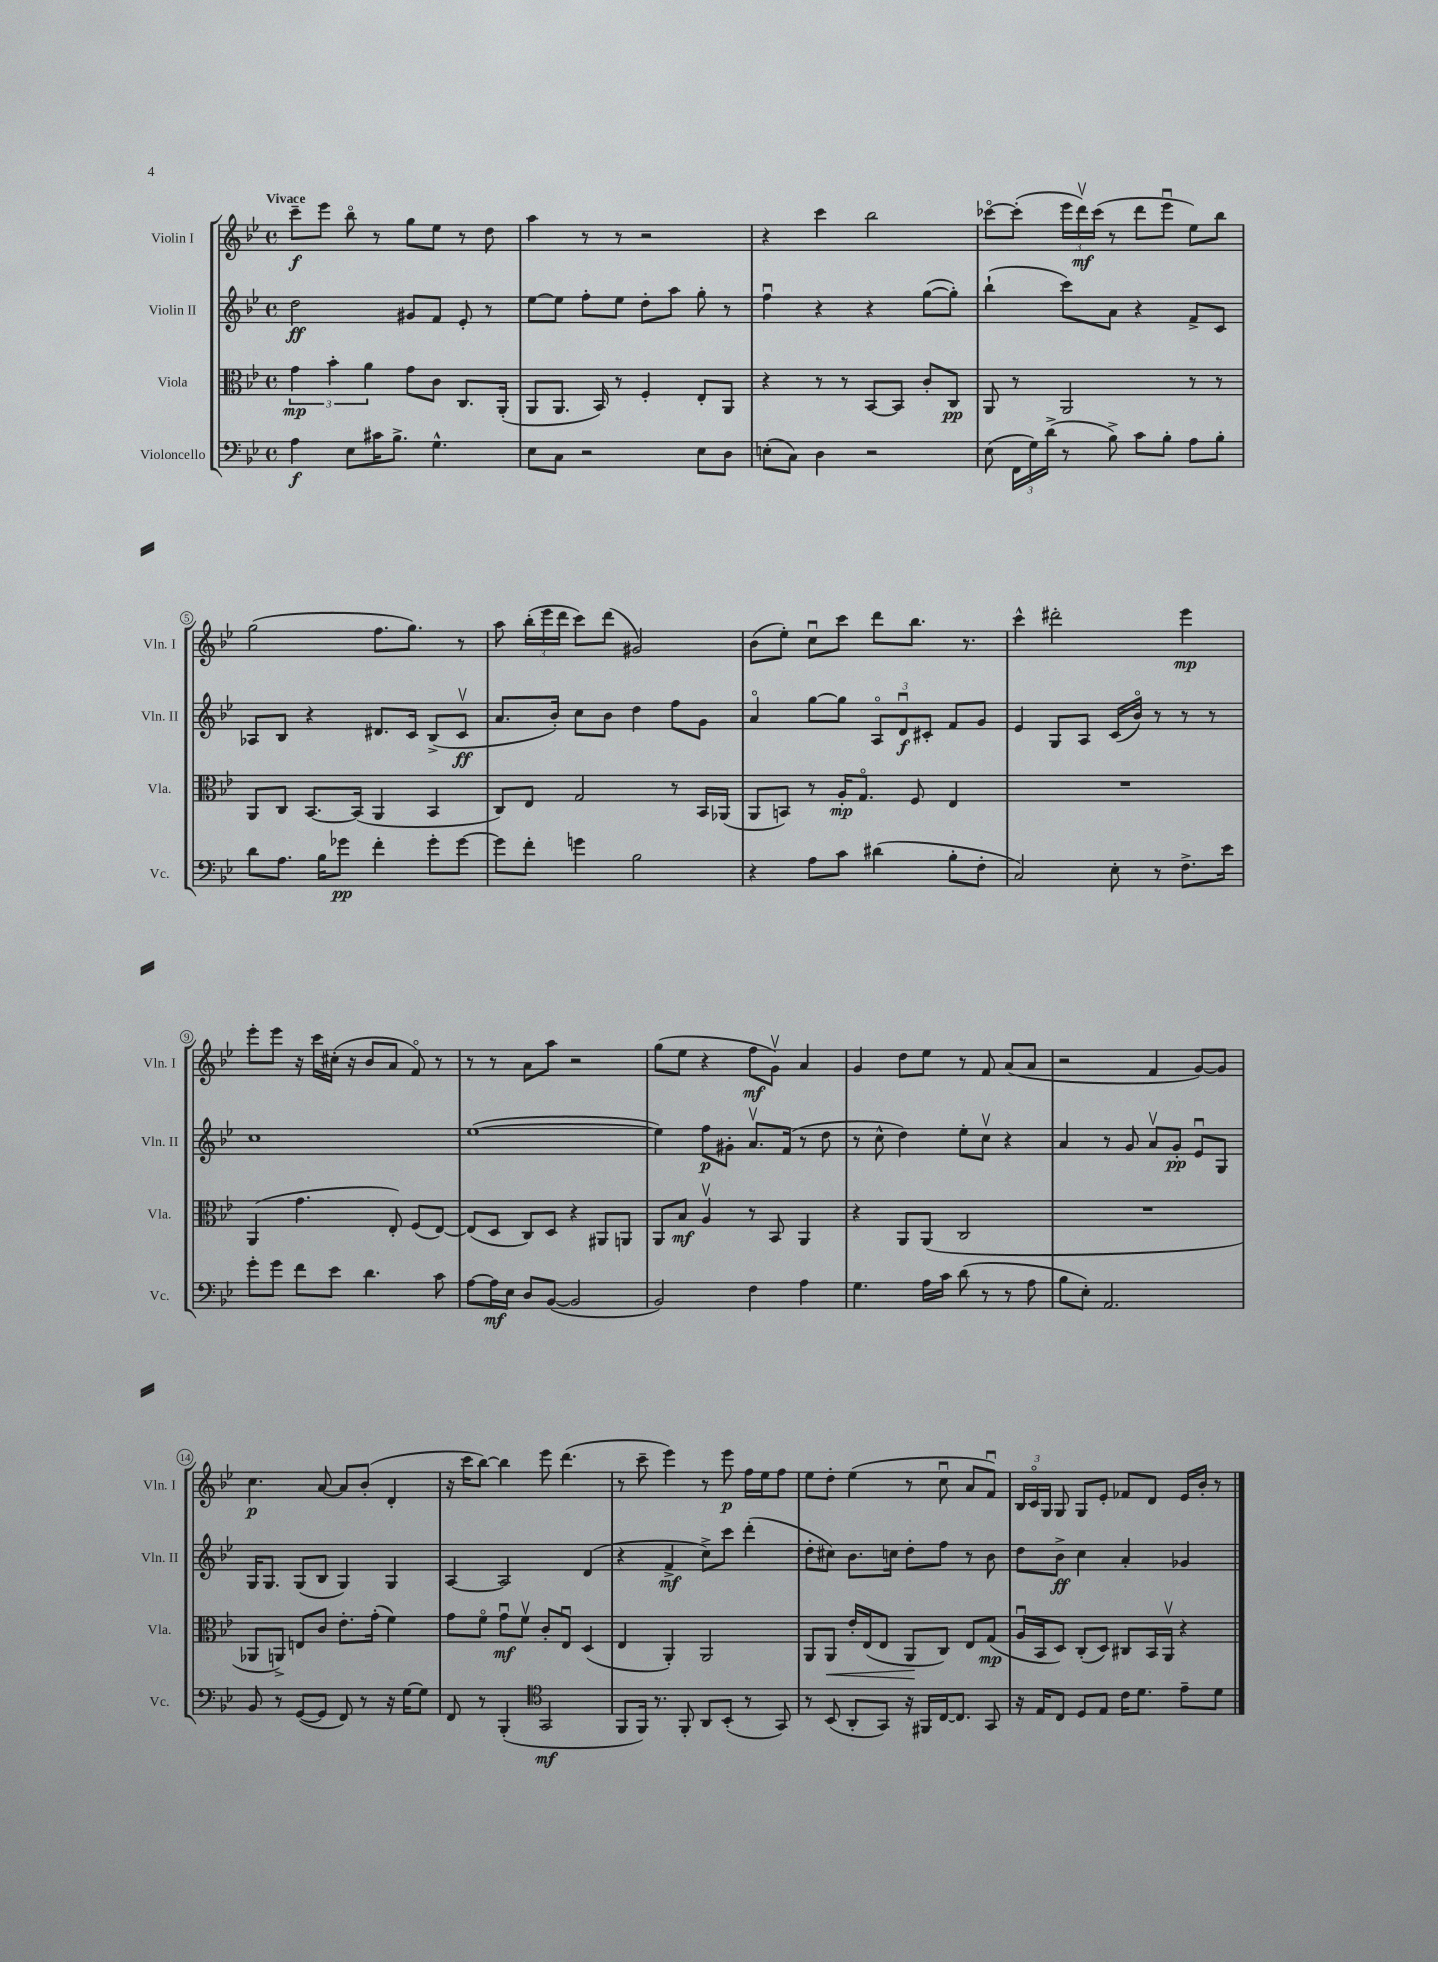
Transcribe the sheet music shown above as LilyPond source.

<<
\new StaffGroup <<
\new Staff = "s0" \with { instrumentName = "Violin I" shortInstrumentName = "Vln. I" } {
    \clef treble \key bes \major \defaultTimeSignature \time 4/4 \tempo "Vivace"
    \autoBeamOff c'''8[--\f ees'''8] bes''8\flageolet r8 g''8[ ees''8] r8 d''8 |
    a''4 r8 r8 r2 |
    r4 c'''4 bes''2 |
    ces'''8[~\flageolet ces'''8]-.( \tuplet 3/2 { ees'''16[ d'''16\upbow\mf) ces'''16]( } r8 d'''8[ ees'''8]\downbow ees''8[) bes''8] |
    g''2( f''8.[ g''8.]) r8 |
    a''8 \tuplet 3/2 { bes''16[-.( ees'''16 d'''16] } c'''8[) d'''8]( gis'2) |
    bes'8[( ees''8]-.) c''8[\downbow c'''8] d'''8[ bes''8.] r8. |
    c'''4-^ dis'''2-. ees'''4\mp |
    ees'''8[-. ees'''8] r16 c'''16[ cis''16]-.( r16 bes'8[ a'8] f'8\flageolet) r8 |
    r8 r8 a'8[ a''8] r2 |
    g''8[( ees''8] r4 f''8[\mf g'8]\upbow) a'4 |
    g'4 d''8[ ees''8] r8 f'8 a'8[( a'8] |
    r2 f'4 g'8[~) g'8] |
    c''4.\p a'8~ a'8[ bes'8]-.( d'4-. |
    r16 c'''16[ bes''8]~) bes''4 ees'''8 d'''4.( |
    r8 c'''8-- ees'''4) r8 ees'''8\p f''16[ ees''16 f''8] |
    ees''8[ d''8]-. ees''4( r8 c''8\downbow a'8[ f'8]\downbow) |
    \tuplet 3/2 { bes16[ c'16\flageolet g16] } g8 g8[ ees'8]-. fes'8[ d'8] ees'16[ bes'16]-. r8 \bar "|." |
}
\new Staff = "s1" \with { instrumentName = "Violin II" shortInstrumentName = "Vln. II" } {
    \clef treble \key bes \major \defaultTimeSignature \time 4/4
    \autoBeamOff d''2\ff gis'8[ f'8] ees'8-. r8 |
    ees''8[~ ees''8] f''8[-. ees''8] d''8[-. a''8] g''8-. r8 |
    f''4\downbow r4 r4 g''8[~( g''8]-.) |
    bes''4-!( c'''8[) a'8] r4 f'8[-> c'8] |
    aes8[ bes8] r4 dis'8.[ c'16] bes8[->( c'8]\upbow\ff |
    a'8.[ bes'16]-.) c''8[ bes'8] d''4 f''8[ g'8] |
    a'4\flageolet g''8[~ g''8] \tuplet 3/2 { a8[\flageolet d'8\downbow\f cis'8]-. } f'8[ g'8] |
    ees'4 g8[ a8] c'16[( bes'16]\flageolet) r8 r8 r8 |
    c''1 |
    ees''1~( |
    ees''4) f''8[\p gis'8]-. a'8.[\upbow f'16]( r8 d''8 |
    r8 c''8-^ d''4) ees''8[-. c''8]\upbow r4 |
    a'4 r8 g'8 a'8[\upbow g'8]-.\pp ees'8[\downbow g8] |
    g16[ g8.] g8[( bes8] g4) g4 |
    a4~ a2 d'4( |
    r4 f'4->\mf c''8[->) c'''8] d'''4-.( |
    d''8[-. cis''8]) bes'8.[ c''16] d''8[-. f''8] r8 bes'8 |
    d''8[ bes'8]->\ff c''4 a'4-. ges'4 \bar "|." |
}
\new Staff = "s2" \with { instrumentName = "Viola" shortInstrumentName = "Vla." } {
    \clef alto \key bes \major \defaultTimeSignature \time 4/4
    \autoBeamOff \tuplet 3/2 { g'4\mp bes'4-. a'4 } g'8[ c'8] c8.[ a,16]-.( |
    a,8[ a,8.] bes,16) r8 f4-. ees8[-. a,8] |
    r4 r8 r8 bes,8[~ bes,8] c'8[-. c8]\pp |
    a,8 r8 a,2 r8 r8 |
    a,8[ c8] bes,8.[~ bes,16]( a,4 bes,4 |
    c8[) ees8] g2 r8 bes,16[ aes,16]( |
    a,8[ b,8]) r8 a16[-.\mp g8.]\flageolet f8 ees4 |
    R1 |
    a,4( g'4. ees8-.) f8[( ees8]~) |
    ees8[( d8] c8[) d8] r4 ais,8[ a,8] |
    a,8[ bes8]\mf a4\upbow r8 bes,8 a,4 |
    r4 a,8[ a,8]( c2 |
    R1 |
    aes,8[ a,8]->) e8[ c'8] ees'8.[-. g'16]-.( f'4) |
    g'8[ f'8]\flageolet g'8[\downbow\mf f'8]\upbow c'8[-. ees8]\downbow d4( |
    ees4 a,4-.) a,2 |
    a,8[ a,8]\< ees'16[-. ees16( ees8] a,8[\! c8]) ees8[ g8]\mp( |
    a16[\downbow bes,16 d8]) c8[-.( d8]) cis8[ bes,16 a,16]\upbow r4 \bar "|." |
}
\new Staff = "s3" \with { instrumentName = "Violoncello" shortInstrumentName = "Vc." } {
    \clef bass \key bes \major \defaultTimeSignature \time 4/4
    \autoBeamOff a4\f ees8[ cis'16 bes8.]-> g4.-^ |
    ees8[ c8] r2 ees8[ d8] |
    e8[-.( c8]) d4 r2 |
    ees8( \tuplet 3/2 { f,16[ g16) d'16]->( } r8 bes8->) c'8[ bes8]-. a8[ bes8]-. |
    d'8[ a8.] bes16[ ges'8]\pp f'4-. ges'8[-. ges'8]~ |
    ges'8[ f'8]-. g'4 bes2 |
    r4 a8[ c'8] dis'4( bes8[-. f8]-. |
    c2) ees8-. r8 f8.[-> ees'16] |
    g'8[-. g'8] f'8[ ees'8] d'4. c'8 |
    a8[~ a16\mf ees16] d8[ bes,8]~( bes,2 |
    bes,2) f4 a4 |
    g4. a16[ c'16] d'8( r8 r8 a8 |
    bes8[ ees8]-.) a,2. |
    bes,8 r8 g,8[~( g,8] f,8) r8 r16 g16[~ g8] |
    f,8 r8 bes,,4-.( \clef tenor g,2\mf |
    f,8[ f,16]) r8. f,8-. a,8[ bes,8]-.( r8 g,8) |
    r8 bes,8( a,8[-. g,8]) r16 fis,16[ c16~ c8.] g,8 |
    r16 ees16[ c8] d8[ ees8] c'16[ d'8.] ees'8[-- d'8] \bar "|." |
}
>>
>>
\layout { \context { \Score \override BarNumber.stencil = #(make-stencil-circler 0.1 0.3 ly:text-interface::print) } }
